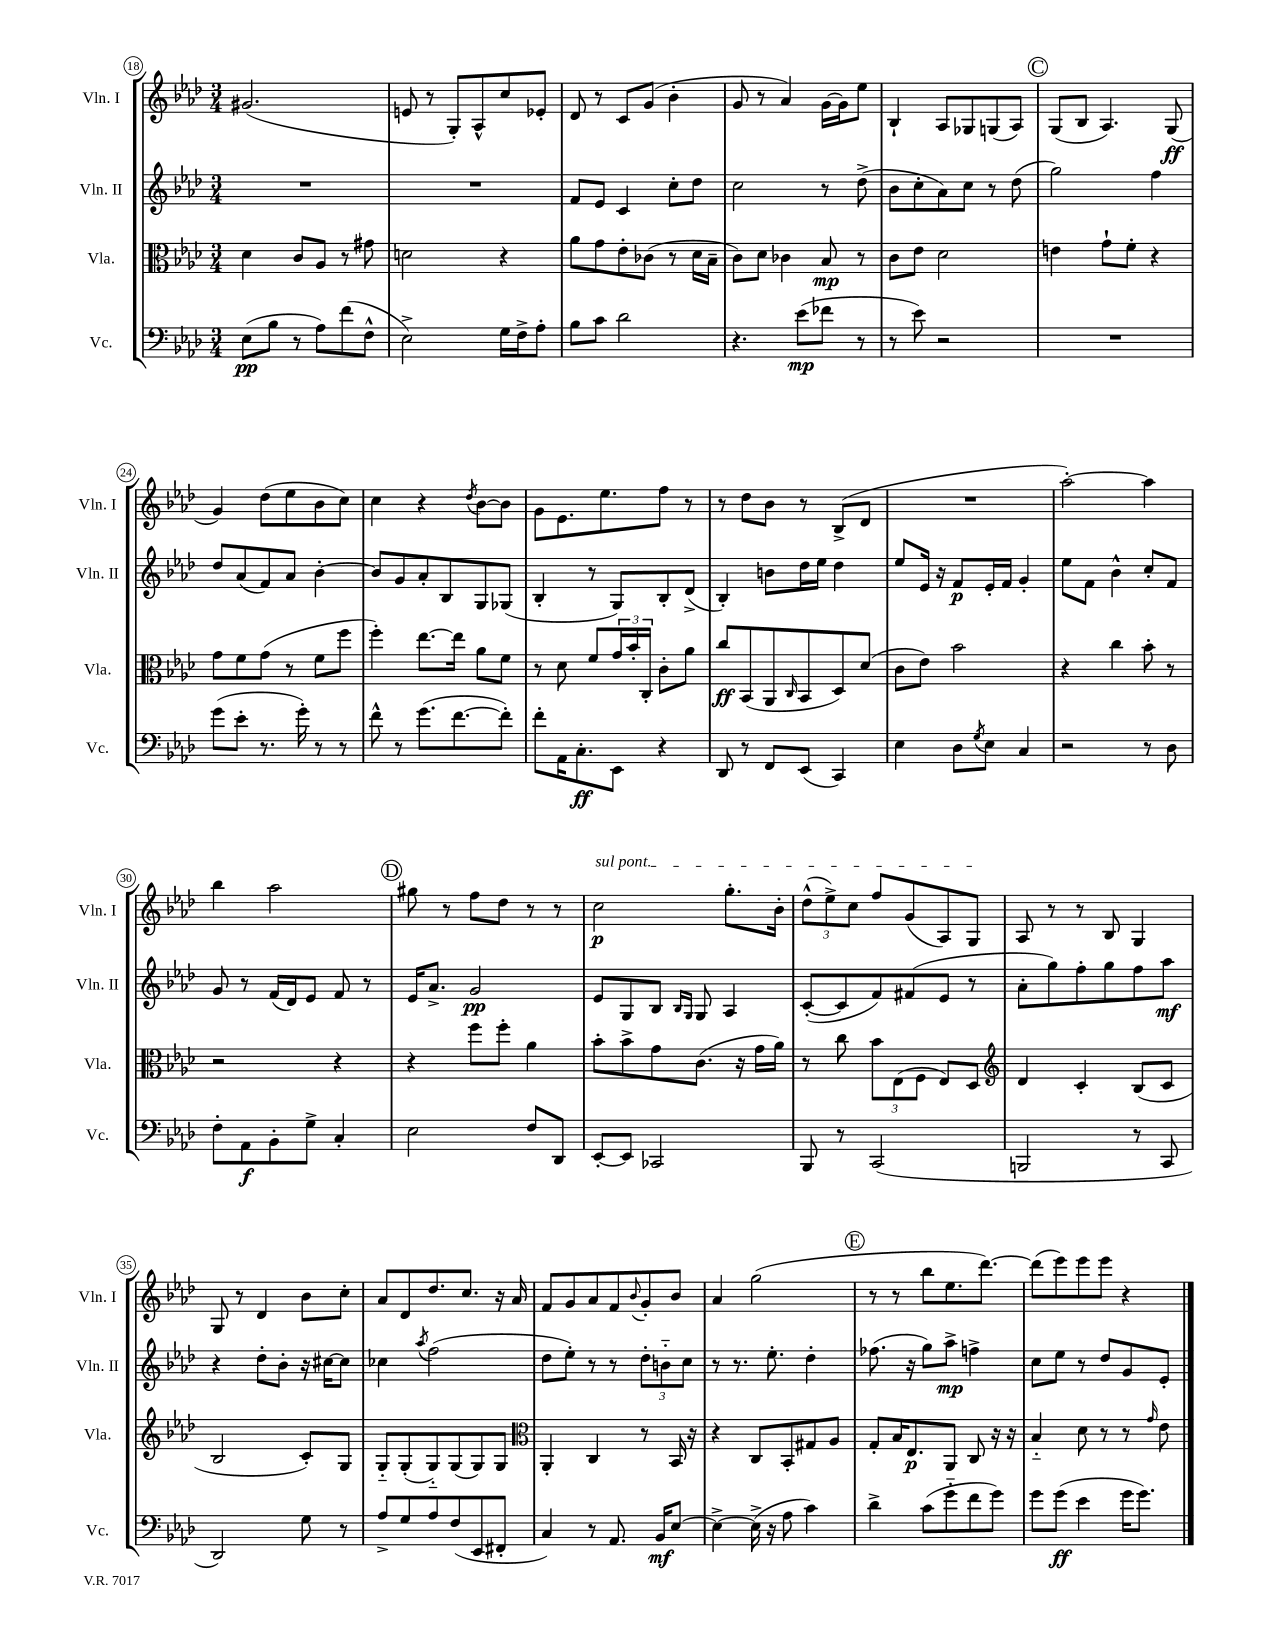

**kern	**kern	**kern	**kern
*staff4	*staff3	*staff2	*staff1
*clefF4	*clefC3	*clefG2	*clefG2
*k[b-e-a-d-]	*k[b-e-a-d-]	*k[b-e-a-d-]	*k[b-e-a-d-]
*M3/4	*M3/4	*M3/4	*M3/4
(8E-	4d-	2.r	(2.g#
8B-	.	.	.
8r	8c	.	.
8A-)	8A-	.	.
(8f	8r	.	.
8F^^	8g#	.	.
=	=	=	=
2E-^)	2d	2.r	8e
.	.	.	8r
.	.	.	8G')
.	.	.	8A-^^
16G	4r	.	8cc
16F^	.	.	.
8A-'	.	.	8e-'
=	=	=	=
8B-	8a-	8f	8d-
8c	8g	8e-	8r
2d-	8e-'	4c	8c
.	(8c-	.	(8g
.	8r	8cc'	4b-'
.	16d-	8dd-	.
.	16B-~	.	.
=	=	=	=
4.r	8c)	2cc	8g
.	8d-	.	8r
.	4c-	.	4a-)
(8e-	.	.	.
8f-	8B-	8r	[16g
.	.	.	16g]
8r	8r	(8dd-^	8ee-
=	=	=	=
8r	8c	8b-	4B-`
8e-)	8e-	8cc'	.
2r	2d-	8a-)	8A-
.	.	8cc	8G-
.	.	8r	(8G
.	.	(8dd-	8A-)
=	=	=	=
2.r	4e	2gg)	(8G
.	.	.	8B-
.	8g`	.	4.A-)
.	8f'	.	.
.	4r	4ff	.
.	.	.	(8G
=	=	=	=
(8g	8g	8dd-	4g)
8e-'	8f	(8a-	.
8.r	(8g	8f)	(8dd-
.	8r	8a-	8ee-
16g')	.	.	.
8r	8f	[4b-'	8b-
8r	8ff	.	8cc)
=	=	=	=
8f^^	4ff')	8b-]	4cc
8r	.	8g	.
(8.g	[8.ee-	8a-'	4r
.	.	8B-	.
[8.f	16ee-]	.	.
.	.	.	8qdd-
.	8a-	8G	[8b-
8f'])	8f	(8G-	8b-]
=	=	=	=
8f'	8r	4B-'	8g
16AA-	8d-	.	8.e-
8.C'	.	.	.
.	8f	8r	.
.	.	.	8.ee-
8EE-	24g	8G)	.
.	24b-'	.	.
.	24C'	.	.
4r	8c'	8B-'	8ff
.	8a-	(8d-^	8r
=	=	=	=
8DD-	8cc	4B-')	8r
8r	(8BB-	.	8dd-
8FF	8AA-	8b	8b-
.	16qqC	.	.
(8EE-	8BB-	16dd-	8r
.	.	16ee-	.
4CC)	8D-)	4dd-	(8B-^
.	(8d-	.	8d-
=	=	=	=
4E-	8c	8ee-	2.r
.	8e-)	16e-	.
.	.	16r	.
8D-	2b-	8f	.
8qG	.	.	.
8E-	.	16e-'	.
.	.	16f	.
4C	.	4g'	.
=	=	=	=
2r	4r	8ee-	[2aa-')
.	.	8f	.
.	4cc	4b-^^	.
8r	8b-'	8cc'	4aa-]
8D-	8r	8f	.
=	=	=	=
8F'	2r	8g	4bb-
8AA-	.	8r	.
8BB-'	.	(16f	2aa-
.	.	16d-)	.
8G^	.	8e-	.
4C'	4r	8f	.
.	.	8r	.
=	=	=	=
2E-	4r	16e-	8gg#
.	.	8.a-^	.
.	.	.	8r
.	8ff	2g	8ff
.	8ff'	.	8dd-
8F	4a-	.	8r
8DD-	.	.	8r
=	=	=	=
[8EE-'	8b-'	8e-	2cc
8EE-]	8b-^	8G	.
2CC-	8g	8B-	.
.	.	16qqB-	.
.	.	16qqG	.
.	(8.c	8G	.
.	.	4A-	8.gg'
.	16r	.	.
.	16g	.	.
.	16a-)	.	16b-'
=	=	=	=
8BBB-	8r	([8c'	(12dd-^^
.	.	.	12ee-^)
8r	8cc	8c]	.
.	.	.	12cc
(2CC	12b-	8f)	8ff
.	(12E-	.	.
.	.	(8f#	(8g
.	12F	.	.
.	8E-)	8e-	8A-)
.	8D-	8r	8G
=	=	=	=
*	*clefG2	*	*
2BBB	4d-	8a-'	8A-
.	.	8gg)	8r
.	4c'	8ff'	8r
.	.	8gg	8B-
8r	(8B-	8ff	4G
8CC	8c	8aa-	.
=	=	=	=
2DD-)	2B-	4r	8G
.	.	.	8r
.	.	8dd-'	4d-
.	.	8b-'	.
8G	8c')	16r	8b-
.	.	[16cc#	.
8r	8G	8cc#]	8cc'
=	=	=	=
8A-^	8G'~	4cc-	8a-
8G	(8G'	.	8d-
.	.	8qaa-	.
8A-	8G'~)	(2ff	8.dd-
(8F	(8G	.	.
.	.	.	8.cc
8EE-	8G)	.	.
8FF#'	8G	.	16r
.	.	.	16a-
=	=	=	=
*	*clefC3	*	*
4C)	4AA-'	8dd-	8f
.	.	8ee-')	8g
8r	4C	8r	8a-
8.AA-	.	8r	8f
.	.	.	8qqb-
.	8r	12dd-'	8g'
16BB-	.	.	.
.	.	12b'~	.
[8E-	16BB-	.	8b-
.	.	12cc	.
.	16r	.	.
=	=	=	=
4E-^_	4r	8r	4a-
.	.	8.r	.
(16E-^]	8C	.	(2gg
16r	.	8.ee-'	.
8A-	8BB-'	.	.
4c)	8G#	4dd-'	.
.	8A-	.	.
=	=	=	=
4d-^	8G'	(8.ff-	8r
.	16B-	.	8r
.	8.E-	16r	.
(8c	.	8gg)	8bb-
8g'~	8AA-	8aa-^	8.ee-
8f	8C	4ff^	.
.	.	.	[8.ddd-)
8g)	16r	.	.
.	16r	.	.
=	=	=	=
8g	4B-'~	8cc	(8ddd-]
(8g	.	8ee-	8eee-)
4e-	8d-	8r	8eee-
.	8r	8dd-	8eee-
16g	8r	8g	4r
8.g)	.	.	.
.	16qqg	.	.
.	8e-	8e-'	.
==	==	==	==
*-	*-	*-	*-
